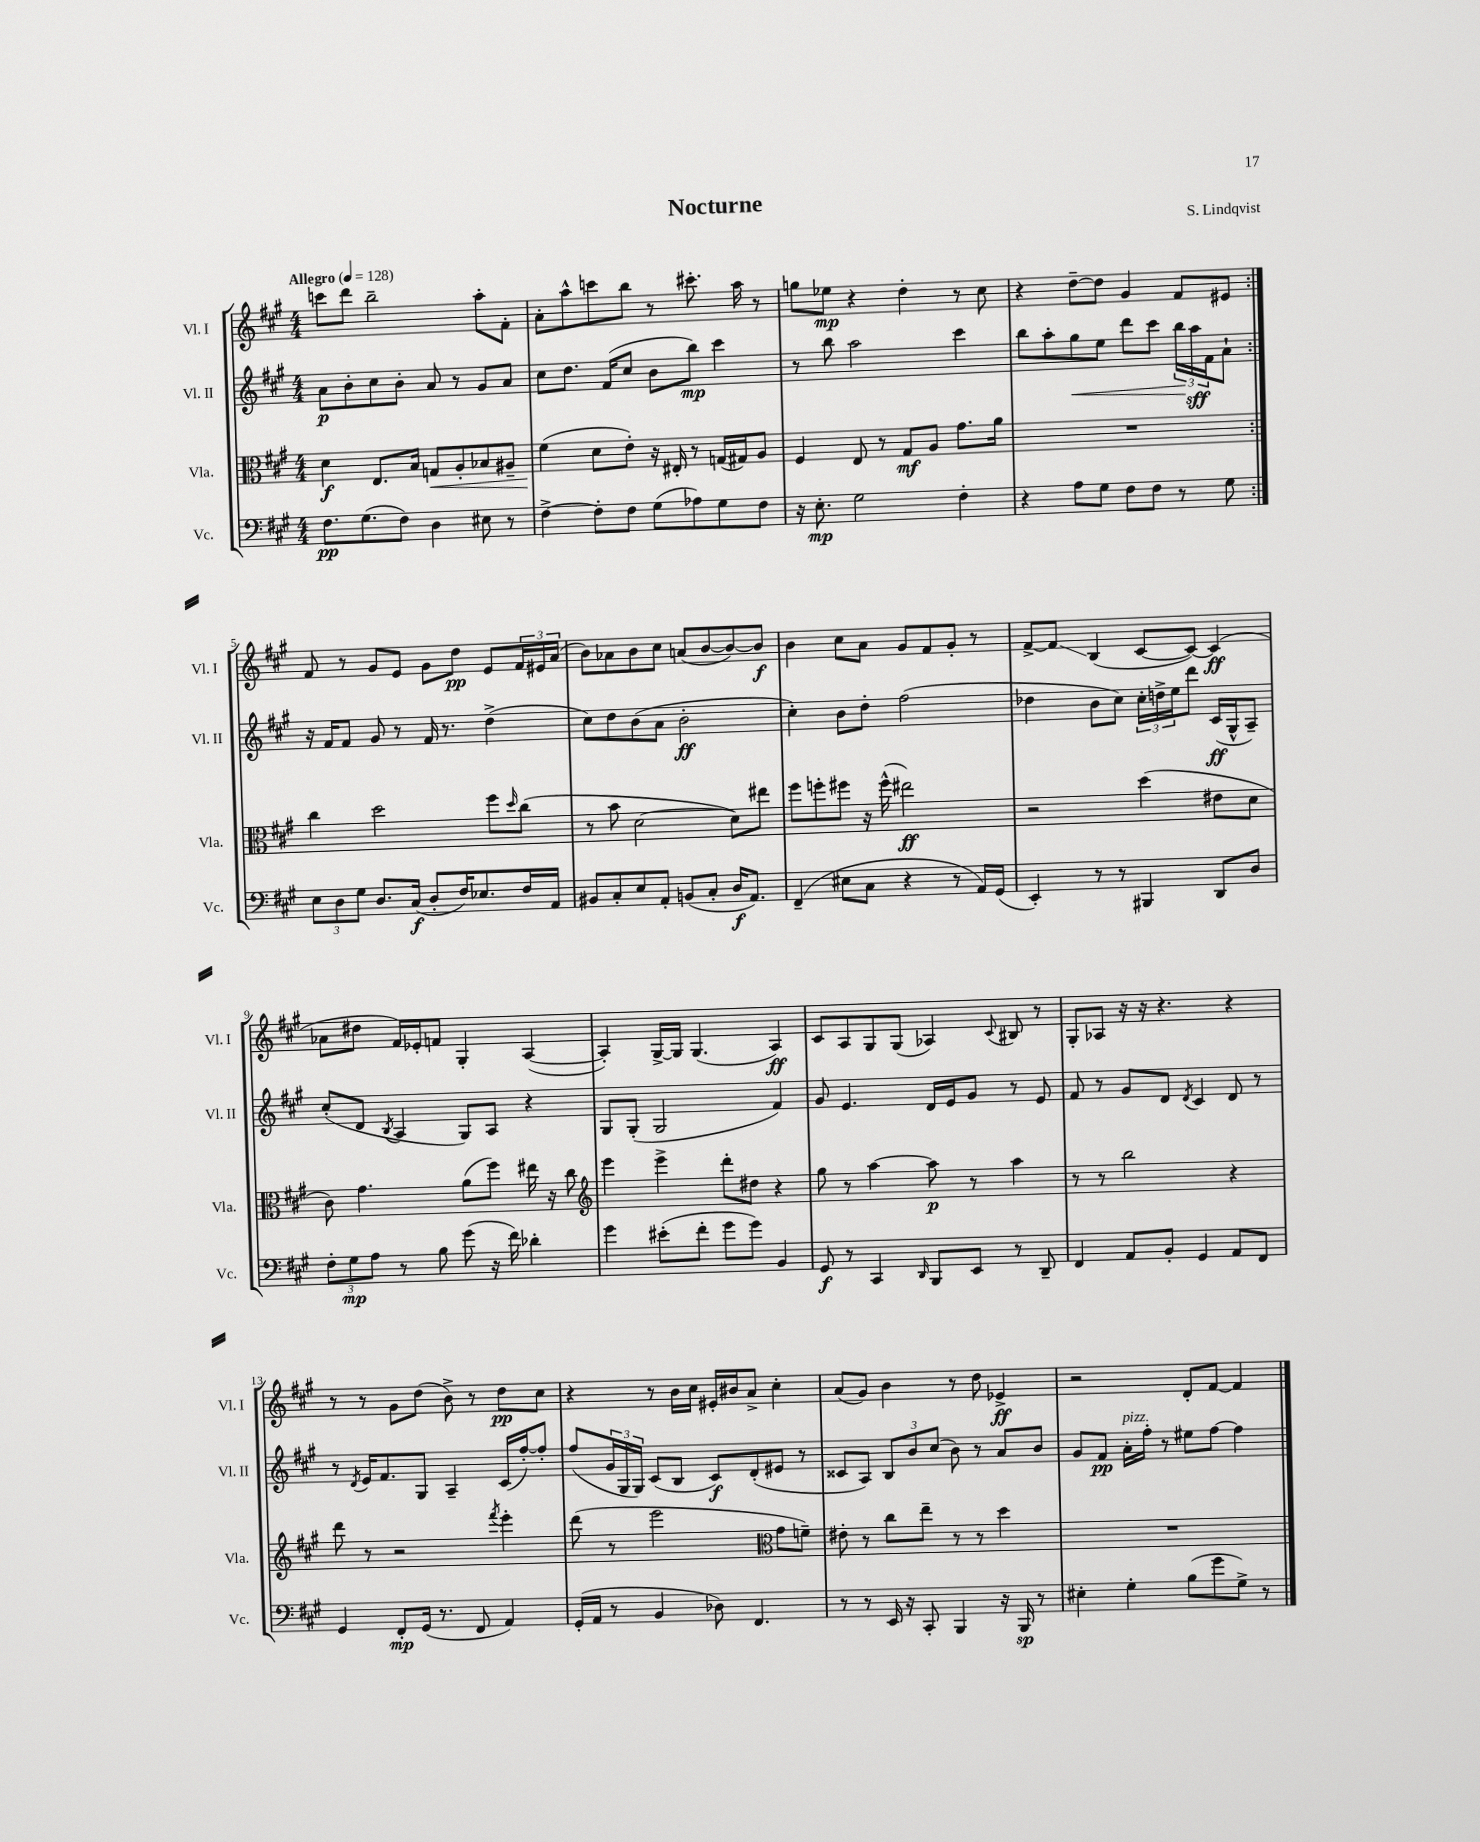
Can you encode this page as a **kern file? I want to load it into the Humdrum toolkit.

**kern	**kern	**kern	**kern
*staff4	*staff3	*staff2	*staff1
*clefF4	*clefC3	*clefG2	*clefG2
*k[f#c#g#]	*k[f#c#g#]	*k[f#c#g#]	*k[f#c#g#]
*M4/4	*M4/4	*M4/4	*M4/4
*MM128	*MM128	*MM128	*MM128
8.F#	4d	8a	8ccc
.	.	8b'	8ddd
(8.G#	.	.	.
.	8.E	8cc#	2bb~
8F#)	.	8b'	.
.	16B	.	.
4D	8G	8a	.
.	8A'	8r	.
8E#	8B-	8g#	8aa'
8r	8A#~	8a	8f#'
=	=	=	=
[4F#^	(4f#	8cc#	8a'
.	.	8.dd	8aa^^
8F#']	8d	.	8ccc
.	.	(16f#	.
8F#	8e')	8cc#	8bb
(8G#	16r	8b	8r
.	16E#'	.	.
8A-)	8r	8bb)	8.ccc#'
8G#	(16G	4ccc#	.
.	16G#)	.	16aa
8F#	8A	.	8r
=	=	=	=
16r	4F#	8r	8gg
8.E'	.	.	.
.	.	8bb	8ee-
2G#	8E	2aa	4r
.	8r	.	.
.	8G#	.	4dd'
.	8A	.	.
4F#'	8.g#	4ccc#	8r
.	.	.	8cc#
.	16a	.	.
=	=	=	=
4r	1r	8bb	4r
.	.	8aa'	.
8A	.	8gg#	[8dd~
8G#	.	8ee	8dd]
8F#	.	8ddd	4g#
8F#	.	8ccc#	.
8r	.	24bb	8f#
.	.	24aa	.
.	.	24f#	.
8G#	.	8a`	8e#
=:|!	=:|!	=:|!	=:|!
12E	4cc#	16r	8f#
.	.	16f#	.
12D	.	.	.
.	.	8f#	8r
12G#	.	.	.
8.D	2dd	8g#	8g#
.	.	8r	8e
(16C#	.	.	.
8D'	.	16f#	8g#
.	.	8.r	.
16F#)	.	.	8dd
8.E-	.	.	.
.	8ff#	(4dd^	8e
.	16qqdd	.	.
16F#	(8cc#	.	24f#
.	.	.	24e#
16AA	.	.	.
.	.	.	(24a
=	=	=	=
8BB#	8r	8cc#)	8b)
8C#'	8b	8dd	8a-
8E	[2d	(8b	8b
8AA'	.	8a	8cc#
(8BB	.	2b'	(8a
8C#'	.	.	[8b
16D	8d])	.	8b_)
8.AA)	.	.	.
.	8ee#	.	8b]
=	=	=	=
(4FF#~	8ff#	4cc#')	4b
.	8ff'	.	.
8E#	8ff#	8b	8cc#
8C#	16r	8dd'	8a
.	(16ff#^^	.	.
4r	2ee#)	(2ff#	8g#
.	.	.	8f#
8r	.	.	8g#'
16AA)	.	.	8r
(16GG#	.	.	.
=	=	=	=
4EE')	2r	4dd-	[8f#^
.	.	.	8f#]
8r	.	8b	(4B
8r	.	8cc#)	.
4BBB#	(4dd	24cc#'	[8c#
.	.	24dd^	.
.	.	24ee	.
.	.	8ddd	8c#_)
8DD	8e#	(16c#	(4c#]
.	.	16G#^^	.
8D	8d	8A~)	.
=	=	=	=
12F#'	8c#)	(8cc#'	8a-
12G#	.	.	.
.	4.g#	8d	8dd#
12A	.	.	.
.	.	8qB	.
8r	.	4A	16f#)
.	.	.	16e-'
8B	.	.	8f
(8g#	(8a	8G#)	4G#'
16r	8ff#)	8A	.
16f#)	.	.	.
4d-'	16ee#	4r	([4A
.	16r	.	.
.	8cc#	.	.
=	=	=	=
*	*clefG2	*	*
4g#	4eee	8G#	4A'])
.	.	(8G#'	.
(8e#'	4eee^	2G#	[16G#^
.	.	.	16G#]
8f#'	.	.	(4.G#
8g#	8ddd'	.	.
8g#)	8dd#	.	.
4BB	4r	4f#)	4A)
=	=	=	=
8GG#	8gg#	8g#	8c#
8r	8r	4.e	8A
4CC#	[4aa	.	8G#
.	.	.	(8G#
16qqDD	.	.	.
8BBB	8aa]	16d	4A-)
.	.	16e	.
8EE	8r	8g#	.
.	.	.	8qqc#
8r	4aa	8r	8B#
8DD~	.	8e	8r
=	=	=	=
4FF#	8r	8f#	8G#'
.	8r	8r	8A-
8AA	2bb	8g#	16r
.	.	.	16r
8BB'	.	8d	4.r
.	.	8qd	.
4GG#	.	4c#	.
8AA	4r	8d	4r
8FF#	.	8r	.
=	=	=	=
4GG#	8ddd	8r	8r
.	.	8qd	.
.	8r	16e	8r
.	.	8.f#	.
8FF#'	2r	.	8g#
(16GG#	.	8G#	(8dd
8.r	.	.	.
.	.	4A~	8b^)
8FF#	.	.	8r
.	8qfff#	.	.
4AA)	4eee'	(16c#	8dd
.	.	[16ff#')	.
.	.	8ff#']	8cc#
=	=	=	=
(16GG#'	(8ddd	(8ff#	4r
16AA	.	.	.
8r	8r	24g#	.
.	.	24G#	.
.	.	24G#)	.
4BB	2eee	(8c#	8r
.	.	8B	16b
.	.	.	16cc#
8D-)	.	8c#)	16e#'
.	.	.	16b#
4.FF#	.	(8d'	8a^
*	*clefC3	*	*
.	8g#	8e#	4cc#'
.	8f~)	8r	.
=	=	=	=
8r	8e#'	8c##	(8a
8r	8r	8A)	8g#)
16EE	8cc#	12B	4b
16r	.	.	.
.	.	12b	.
8CC#'	8ee~	.	.
.	.	(12cc#	.
4BBB	8r	8b)	8r
.	8r	8r	8dd
16r	4dd	8a	4e-^
16BBB	.	.	.
8r	.	8b	.
=	=	=	=
4E#'	1r	8g#	2r
.	.	8f#	.
4G#'	.	16a'	.
.	.	16ff#'	.
.	.	8r	.
(8B	.	8ee#	8d'
8g#	.	[8ff#	[8f#
8G#^)	.	4ff#]	4f#]
8r	.	.	.
==	==	==	==
*-	*-	*-	*-
